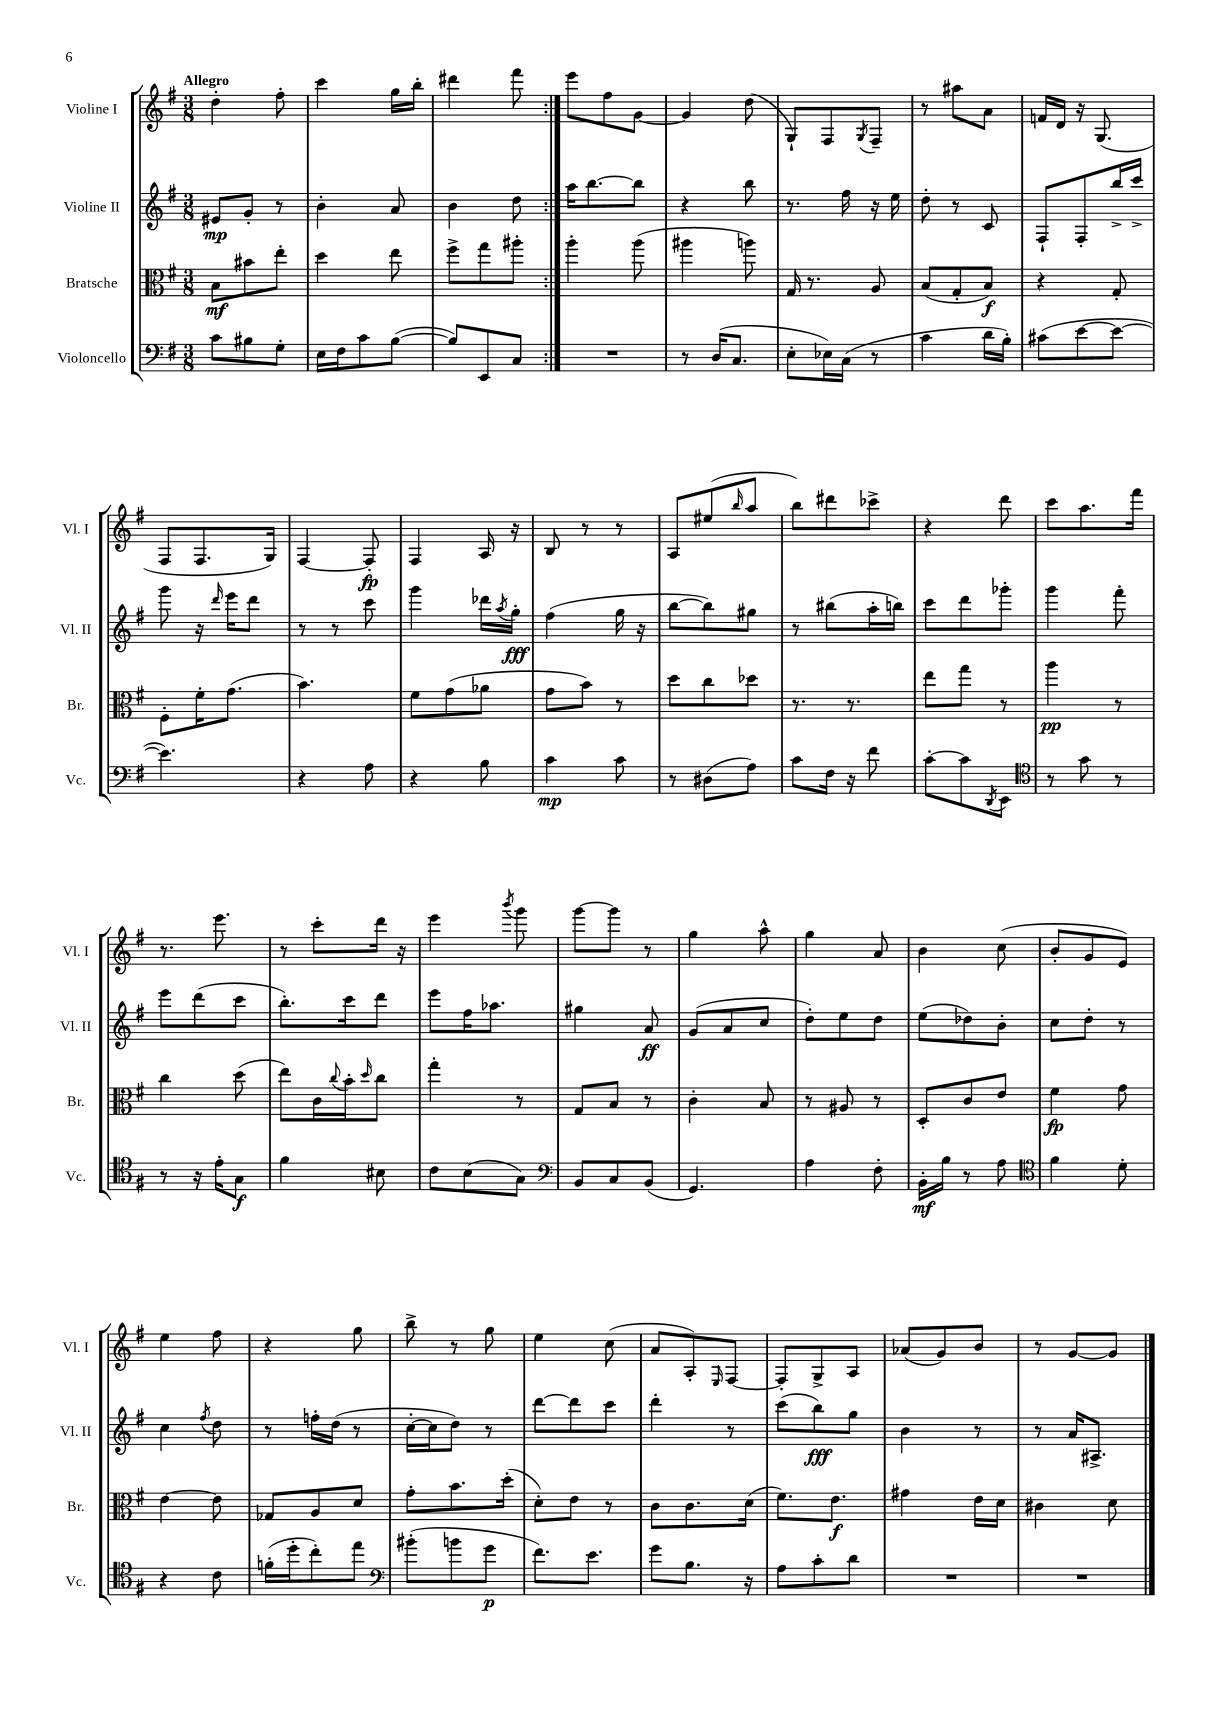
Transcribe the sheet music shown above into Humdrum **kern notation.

**kern	**dynam	**kern	**dynam	**kern	**dynam	**kern	**dynam
*part4	*part4	*part3	*part3	*part2	*part2	*part1	*part1
*staff4	*staff4	*staff3	*staff3	*staff2	*staff2	*staff1	*staff1
*I"Violoncello	*	*I"Bratsche	*	*I"Violine II	*	*I"Violine I	*
*I'Vc.	*	*I'Br.	*	*I'Vl. II	*	*I'Vl. I	*
*clefF4	*	*clefC3	*	*clefG2	*	*clefG2	*
*k[f#]	*	*k[f#]	*	*k[f#]	*	*k[f#]	*
*M3/8	*	*M3/8	*	*M3/8	*	*M3/8	*
=1	=1	=1	=1	=1	=1	=1	=1
!	!	!	!	!	!	!LO:TX:a:B:t=Allegro	!
8c\L	.	8B\L	mf	8e#X/L	mp	4dd'\	.
8B#X\	.	8b#X\	.	8g'/J	.	.	.
8G'\J	.	8ee'\J	.	8r	.	8ff#'\	.
=2	=2	=2	=2	=2	=2	=2	=2
16E\LL	.	4dd\	.	4b'\	.	4ccc\	.
16F#\J	.	.	.	.	.	.	.
8c\	.	.	.	.	.	.	.
([8B\J	.	8ee\	.	8a/	.	16gg\LL	.
.	.	.	.	.	.	16bb'\JJ	.
=3	=3	=3	=3	=3	=3	=3	=3
8B/L])	.	8ff#^\L	.	4b\	.	4ddd#X\	.
8EE/	.	8gg\	.	.	.	.	.
8C/J	.	8aa#X'\J	.	8dd\	.	8fff#\	.
=4:|!	=4:|!	=4:|!	=4:|!	=4:|!	=4:|!	=4:|!	=4:|!
4.r	.	4aa'\	.	16aa\KL	.	8eee\L	.
.	.	.	.	[8.bb\	.	.	.
.	.	.	.	.	.	8ff#\	.
.	.	(8aa\	.	8bb\J]	.	[8g\J	.
=5	=5	=5	=5	=5	=5	=5	=5
8r	.	4aa#X\	.	4r	.	4g/]	.
(16D/KL	.	.	.	.	.	.	.
8.C/J	.	.	.	.	.	.	.
.	.	8aan\)	.	8bb\	.	(8dd\	.
=6	=6	=6	=6	=6	=6	=6	=6
8E'\L	.	16G/	.	8.r	.	8G`/L)	.
.	.	8.r	.	.	.	.	.
16E-X\L)	.	.	.	.	.	8F#/	.
(16C\JJ	.	.	.	16ff#\	.	.	.
.	.	.	.	.	.	8qG/	.
8r	.	8A/	.	16r	.	8F#~/J	.
.	.	.	.	16ee\	.	.	.
=7	=7	=7	=7	=7	=7	=7	=7
4c\	.	(8B/L	.	8dd'\	.	8r	.
.	.	8G'/	.	8r	.	8aa#X\L	.
16d\LL	.	8B/J)	f	8c/	.	8a\J	.
16B'\JJ)	.	.	.	.	.	.	.
=8	=8	=8	=8	=8	=8	=8	=8
(8c#X\L	.	4r	.	8F#`/L	.	16fn/LL	.
.	.	.	.	.	.	16d/JJ	.
[8e\	.	.	.	8F#'/	.	16r	.
.	.	.	.	.	.	(8.G/	.
8e\J_	.	8G'/	.	16bb^/L	.	.	.
.	.	.	.	16ccc^/JJ	.	.	.
!!LO:LB:g=z
=9	=9	=9	=9	=9	=9	=9	=9
4.e\])	.	8F#'\L	.	8ggg\	.	8F#/L	.
.	.	16f#'\K	.	16r	.	8.F#/	.
.	.	.	.	16qqddd/	.	.	.
.	.	(8.g\J	.	16eee\KL	.	.	.
.	.	.	.	8ddd\J	.	.	.
.	.	.	.	.	.	16G/Jk)	.
=10	=10	=10	=10	=10	=10	=10	=10
4r	.	4.b\)	.	8r	.	[4F#/	.
.	.	.	.	8r	.	.	.
8A\	.	.	.	8ccc\	.	8F#'/]	fp
=11	=11	=11	=11	=11	=11	=11	=11
4r	.	8f#\L	.	4ggg\	.	4F#/	.
.	.	(8g\	.	.	.	.	.
8B\	.	8a-X\J	.	16ddd-X\LL	.	16A/	.
.	.	.	.	8qaa/	.	.	.
.	.	.	.	16gg'\JJ	fff	16r	.
=12	=12	=12	=12	=12	=12	=12	=12
4c\	mp	8g\L	.	(4ff#\	.	8B/	.
.	.	8b\J)	.	.	.	8r	.
8c\	.	8r	.	16gg\	.	8r	.
.	.	.	.	16r	.	.	.
=13	=13	=13	=13	=13	=13	=13	=13
8r	.	8dd\L	.	[8bb\L	.	8A/L	.
(8D#X\L	.	8cc\	.	8bb\])	.	(8ee#X/	.
.	.	.	.	.	.	16qqbb/	.
8A\J)	.	8dd-X\J	.	8gg#X\J	.	8aa/J	.
=14	=14	=14	=14	=14	=14	=14	=14
8c\L	.	8.r	.	8r	.	8bb\L)	.
16F#\Jk	.	.	.	(8bb#X\L	.	8ddd#X\	.
16r	.	8.r	.	.	.	.	.
8f#\	.	.	.	16aa'\L	.	8ccc-X^\J	.
.	.	.	.	16bbn\JJ)	.	.	.
=15	=15	=15	=15	=15	=15	=15	=15
[8c'\L	.	8ee\L	.	8ccc\L	.	4r	.
8c\]	.	8gg\J	.	8ddd\	.	.	.
8qDD/	.	.	.	.	.	.	.
8EE\J	.	8r	.	8ggg-X'\J	.	8ddd\	.
=16	=16	=16	=16	=16	=16	=16	=16
*clefC4	*	*	*	*	*	*	*
8r	.	4aa\	pp	4ggg\	.	8ccc\L	.
8g\	.	.	.	.	.	8.aa\	.
8r	.	8r	.	8fff#'\	.	.	.
.	.	.	.	.	.	16fff#\Jk	.
!!LO:LB:g=z
=17	=17	=17	=17	=17	=17	=17	=17
8r	.	4cc\	.	8eee\L	.	8.r	.
16r	.	.	.	(8ddd\	.	.	.
16e'\KL	.	.	.	.	.	8.eee\	.
8G\J	f	(8dd\	.	8ccc\J	.	.	.
=18	=18	=18	=18	=18	=18	=18	=18
4f#\	.	8ee\L)	.	8.bb'\L)	.	8r	.
.	.	16c\L	.	.	.	8ccc'\L	.
.	.	8qqcc/	.	.	.	.	.
.	.	16b'\J	.	16ccc\k	.	.	.
.	.	16qqdd/	.	.	.	.	.
8B#X\	.	8cc\J	.	8ddd\J	.	16ddd\Jk	.
.	.	.	.	.	.	16r	.
=19	=19	=19	=19	=19	=19	=19	=19
8c\L	.	4gg'\	.	8eee\L	.	4eee\	.
(8B\	.	.	.	16ff#\K	.	.	.
.	.	.	.	8.aa-X\J	.	.	.
.	.	.	.	.	.	8qbbb/	.
8G\J)	.	8r	.	.	.	8ggg\	.
=20	=20	=20	=20	=20	=20	=20	=20
*clefF4	*	*	*	*	*	*	*
8BB/L	.	8G/L	.	4gg#X\	.	[8ggg\L	.
8C/	.	8B/J	.	.	.	8ggg\J]	.
(8BB/J	.	8r	.	8a/	ff	8r	.
=21	=21	=21	=21	=21	=21	=21	=21
4.GG/)	.	4c'\	.	(8g/L	.	4gg\	.
.	.	.	.	8a/	.	.	.
.	.	8B/	.	8cc/J	.	8aa^^\	.
=22	=22	=22	=22	=22	=22	=22	=22
4A\	.	8r	.	8dd'\L)	.	4gg\	.
.	.	8A#X/	.	8ee\	.	.	.
8F#'\	.	8r	.	8dd\J	.	8a/	.
=23	=23	=23	=23	=23	=23	=23	=23
16BB'\LL	mf	8D'/L	.	(8ee\L	.	4b\	.
16B\JJ	.	.	.	.	.	.	.
8r	.	8c/	.	8dd-X\)	.	.	.
8A\	.	8e/J	.	8b'\J	.	(8cc\	.
=24	=24	=24	=24	=24	=24	=24	=24
*clefC4	*	*	*	*	*	*	*
4f#\	.	4f#\	fp	8cc\L	.	8b'/L	.
.	.	.	.	8dd'\J	.	8g/	.
8d'\	.	8g\	.	8r	.	8e/J)	.
!!LO:LB:g=z
=25	=25	=25	=25	=25	=25	=25	=25
4r	.	[4e\	.	4cc\	.	4ee\	.
.	.	.	.	8qff#/	.	.	.
8c\	.	8e\]	.	8dd\	.	8ff#\	.
=26	=26	=26	=26	=26	=26	=26	=26
(16fn'\LL	.	8G-X/L	.	8r	.	4r	.
16dd'\J	.	.	.	.	.	.	.
8cc'\)	.	8A/	.	16ffn'\LL	.	.	.
.	.	.	.	(16dd\JJ	.	.	.
8ee\J	.	8d/J	.	8r	.	8gg\	.
=27	=27	=27	=27	=27	=27	=27	=27
*clefF4	*	*	*	*	*	*	*
(8b#X'\L	.	8g'\L	.	[16cc'\LL	.	8bb^\	.
.	.	.	.	16cc\J]	.	.	.
8bn\	.	8.b\	.	8dd\J)	.	8r	.
8g\J	p	.	.	8r	.	8gg\	.
.	.	(16dd'\Jk	.	.	.	.	.
=28	=28	=28	=28	=28	=28	=28	=28
8.f#\L)	.	8d'\L)	.	[8ddd\L	.	4ee\	.
.	.	8e\J	.	8ddd\]	.	.	.
8.e\J	.	.	.	.	.	.	.
.	.	8r	.	8ccc\J	.	(8cc\	.
=29	=29	=29	=29	=29	=29	=29	=29
8g\L	.	8c\L	.	4ddd'\	.	8a/L	.
8.B\J	.	8.c\	.	.	.	8A'/)	.
.	.	.	.	.	.	16qqE/	.
.	.	.	.	8r	.	[8F#/J	.
16r	.	(16d\Jk	.	.	.	.	.
=30	=30	=30	=30	=30	=30	=30	=30
8A\L	.	8.f#\L)	.	(8ccc\L	.	8F#'/L]	.
8c'\	.	.	.	8bb\)	fff	8G^/	.
.	.	8.e\J	f	.	.	.	.
8d\J	.	.	.	8gg\J	.	8A/J	.
=31	=31	=31	=31	=31	=31	=31	=31
4.r	.	4g#X\	.	4b\	.	(8a-X/L	.
.	.	.	.	.	.	8g/)	.
.	.	16e\LL	.	8r	.	8b/J	.
.	.	16d\JJ	.	.	.	.	.
=32	=32	=32	=32	=32	=32	=32	=32
4.r	.	4c#X\	.	8r	.	8r	.
.	.	.	.	16a/KL	.	[8g/L	.
.	.	.	.	8.A#X^/J	.	.	.
.	.	8d\	.	.	.	8g/J]	.
==	==	==	==	==	==	==	==
*-	*-	*-	*-	*-	*-	*-	*-
